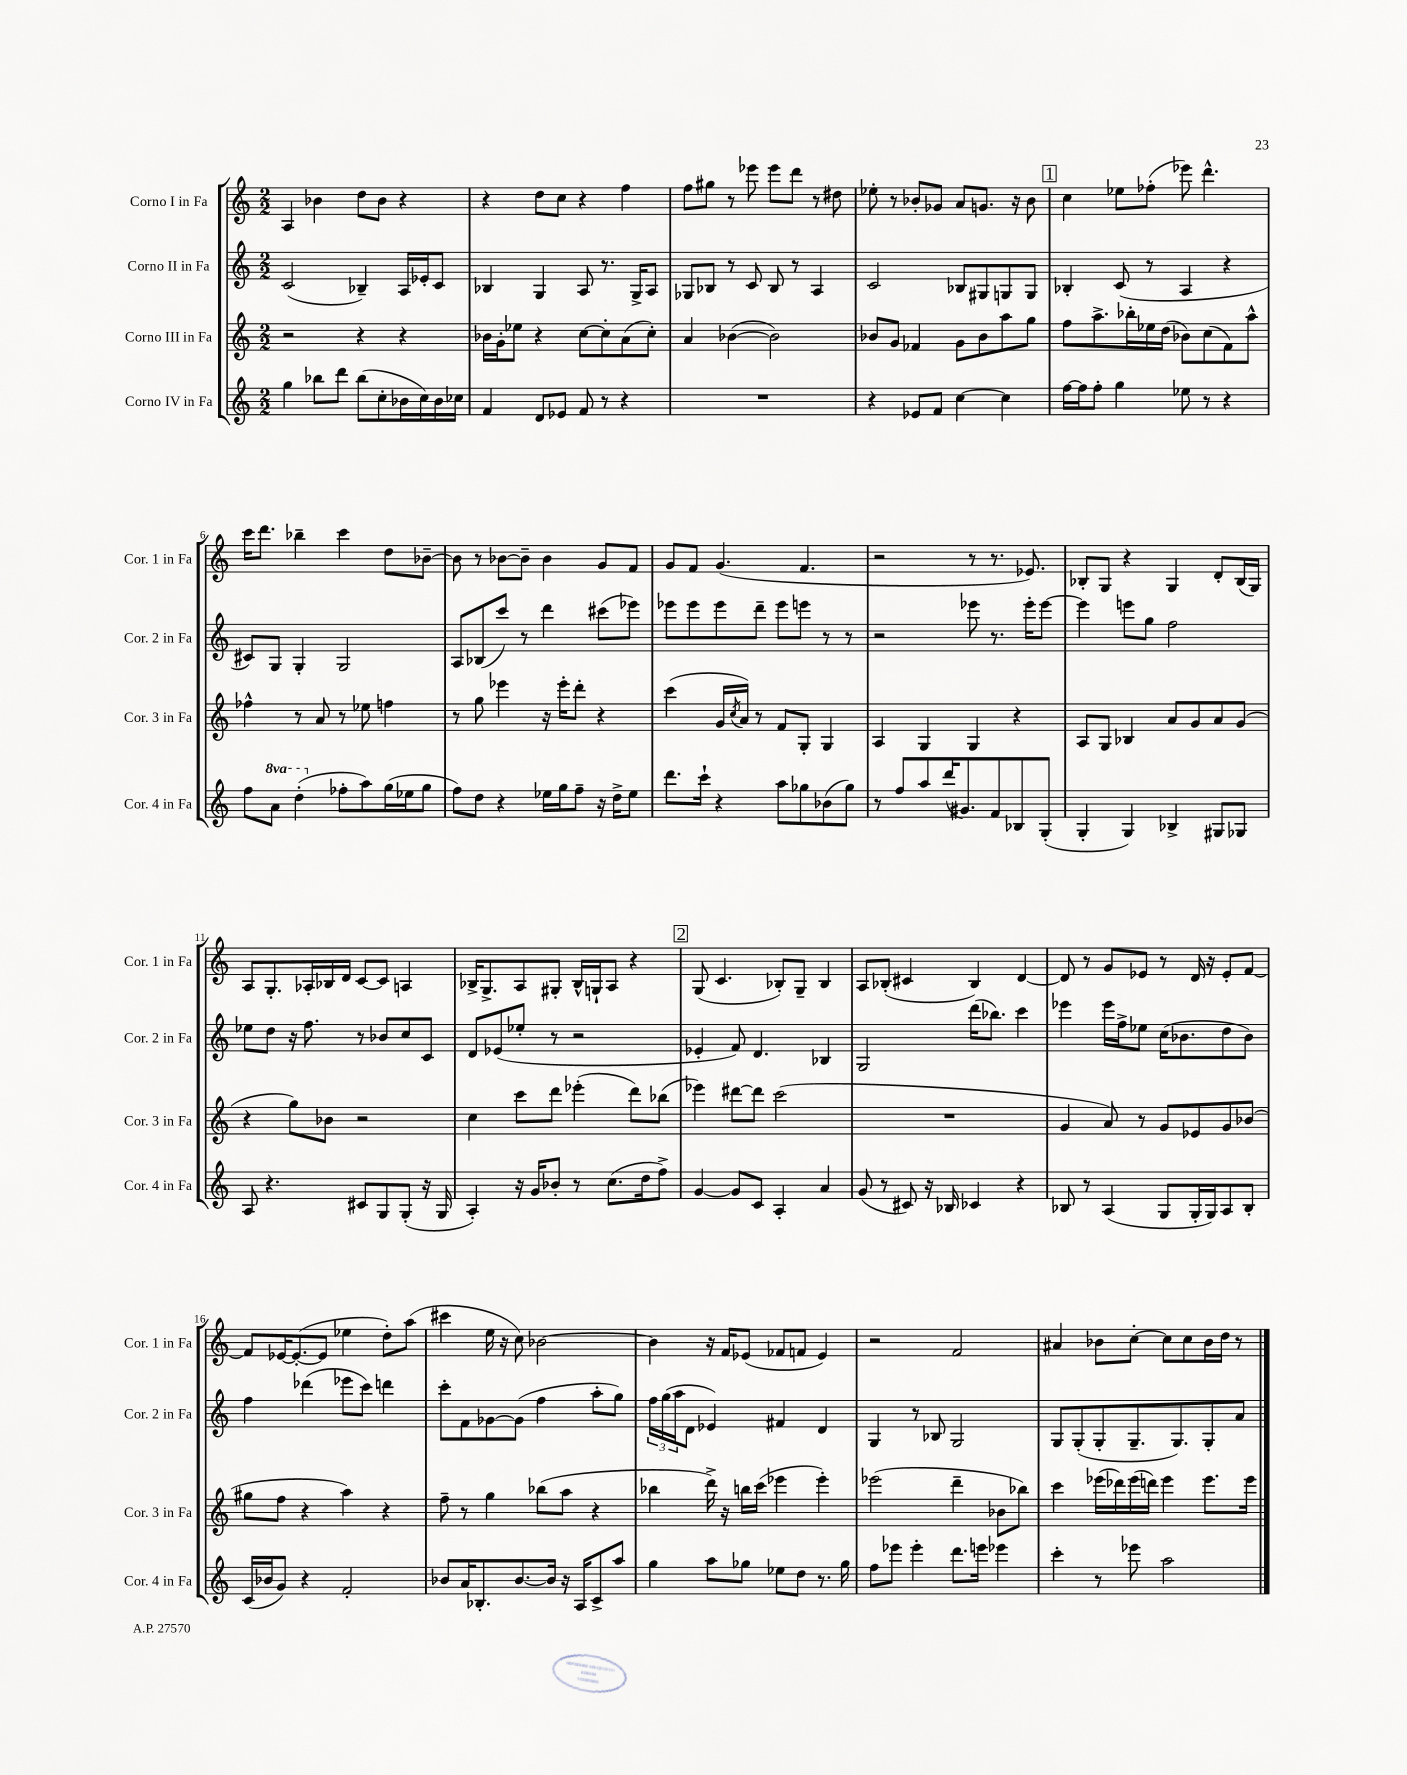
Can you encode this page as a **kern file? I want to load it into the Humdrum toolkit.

**kern	**kern	**kern	**kern
*staff4	*staff3	*staff2	*staff1
*clefG2	*clefG2	*clefG2	*clefG2
*k[]	*k[]	*k[]	*k[]
*M2/2	*M2/2	*M2/2	*M2/2
4gg\	2r	(2c/	4A/
8bb-\L	.	.	4b-\
8ddd\J	.	.	.
(8bb-\L	4r	4B-~/)	8dd\L
8cc'\	.	.	8b-\J
16b-\L	4r	16A/LL	4r
16cc\)	.	16e-'/J	.
16b-\	.	8c/J	.
16cc-\JJ	.	.	.
=	=	=	=
4f/	16b-\LL	4B-/	4r
.	16g'\J	.	.
.	8ee-\J	.	.
8d/L	4r	4G/	8dd\L
8e-/J	.	.	8cc\J
8f/	[8cc\L	8A/	4r
8r	8cc'\]	8.r	.
4r	(8a\	.	4ff\
.	.	16G^/LK	.
.	8cc'\J)	8A/J	.
=	=	=	=
1r	4a/	8G-/L	8ff\L
.	.	8B-/J	8gg#\J
.	([4b-\	8r	8r
.	.	8c/	8eee-\
.	2b-\])	8B-/	8eee-\L
.	.	8r	8ddd\J
.	.	4A/	8r
.	.	.	8dd#\
=	=	=	=
4r	8b-/L	2c/	8ee-'\
.	8g/J	.	8r
8e-/L	4f-/	.	8b-'/L
8f/J	.	.	8g-/J
[4cc\	8g\L	8B-/L	8a/L
.	8b-\	8G#/	8.g/J
4cc\]	8aa\	8G/	.
.	.	.	16r
.	8gg\J	8G/J	8b-\
=	=	=	=
[16ff\LL	8ff\L	4B-'/	4cc\
16ff\]J	.	.	.
8ff'\J	8.aa^\	.	.
4gg\	.	(8c/	8ee-\L
.	16bb-'\L	.	.
.	16ee-\	8r	(8ff-'\J
.	(16dd\JJ	.	.
8ee-\	8b-\L)	4A/	8eee-\)
8r	(8cc\	.	4.ddd^^\
4r	8f\)	4r	.
.	8aa^^\J	.	.
=	=	=	=
8ff\L	4ff-^^\	8c#/L)	16ccc\LK
.	.	.	8.ddd\J
8aa\J	.	8G/J	.
(4ddd'\	8r	4G'/	4bb-~\
.	8a/	.	.
8ff-'\L	8r	2G/	4ccc\
8aa\)	8ee-\	.	.
(16gg\L	4ff\	.	8dd\L
16ee-\J	.	.	.
8gg\J	.	.	[8b-~\J
=	=	=	=
8ff\L)	8r	8A/L	8b-\]
8dd\J	8gg\	(8B-/	8r
4r	4eee-\	8ccc/J)	[8b-\L
.	.	8r	8b-~\]J
16ee-\LL	16r	4ddd\	4b-\
16gg\J	16eee-'\LK	.	.
8ff~\J	8ddd'\J	.	.
16r	4r	(8ccc#\L	8g/L
16dd^\LK	.	.	.
8ee-\J	.	8eee-\J)	8f/J
=	=	=	=
8.ddd\L	(4ccc\	8eee-\L	8g/L
.	.	8eee-\	8f/J
16ccc`\Jk	.	.	.
4r	16g/LL	8eee-\	(4.g/
.	8qcc/	.	.
.	16a/JJ)	.	.
.	8r	8ddd~\J	.
8aa\L	8f/L	8eee-\L	.
8gg-\	8G'/J	8eee\J	4.f/
(8b-\	4G/	8r	.
8gg-\J)	.	8r	.
=	=	=	=
8r	4A/	2r	2r
8ff/L	.	.	.
8aa/	4G/	.	.
(16ddd/K	.	.	.
8.g#/)	.	.	.
.	4G/	8eee-\	8r
8f/	.	8.r	8.r
8B-/	4r	.	.
.	.	16eee-'\LK	8.e-/)
(8G'/J	.	[8eee-\J	.
=	=	=	=
4G'/	8A/L	4eee-\]	8B-'/L
.	8G/J	.	8G/J
4G/)	4B-/	8eee\L	4r
.	.	8gg\J	.
4B-^/	8a/L	2ff\	4G/
.	8g/	.	.
8G#/L	8a/	.	8d'/L
8G-/J	(8g/J	.	(16B-/L
.	.	.	16G/JJ)
=	=	=	=
8A/	4r	8ee-\L	8A/L
4.r	.	8dd\J	8.G'/
.	8gg\L)	16r	.
.	.	8.ff\	16A-'/L
.	8b-\J	.	16B-/
.	.	.	16d/JJ
8c#/L	2r	8r	[8c/L
8G/	.	8b-/L	8c/]J
(8G'/J	.	8cc/	4A/
16r	.	8c/J	.
16G/	.	.	.
=	=	=	=
4A'/)	4cc\	8d/L	16B-^/LK
.	.	.	8.G^/
.	.	(8e-/	.
16r	8ccc\L	8ee-'/J	8A/
16g/LK	.	.	.
8b-'/J	8ddd\J	8r	8G#'/J
8r	(4eee-'\	2r	16B-^^/LL
.	.	.	16G`/J
(8.cc\L	.	.	8A/J
.	8ddd\L)	.	4r
16dd\k	.	.	.
8ff^\J)	(8bb-\J	.	.
=	=	=	=
[4g/	4eee-\)	4e-'/	(8G/
.	.	.	4.c/
8g/]L	[8ddd#\L	8f/)	.
8c/J	8ddd#\]J	4.d/	.
4A'/	(2ccc\	.	8B-'/L)
.	.	.	8G~/J
4a/	.	4B-/	4B-/
=	=	=	=
(8g/	1r	2G/	8A/L
8r	.	.	(8B-'/J
8c#/)	.	.	4c#/
16r	.	.	.
16B-/	.	.	.
4c-/	.	(16ddd\LK	4B-/)
.	.	8.bb-\J)	.
4r	.	4ccc\	[4d/
=	=	=	=
8B-/	4g/	4eee-\	8d/]
8r	.	.	8r
(4A/	8a/)	16eee-\LL	8g/L
.	.	16ff^\J	.
.	8r	8ee-\J	8e-/J
8G/L	8g/L	(16cc\LK	8r
.	.	8.b-\	.
16G'/L	8e-/	.	16d/
16G/J)	.	.	16r
8A/	8g/	8dd\	8e-'/L
8B-'/J	(8b-/J	8b-\J)	[8f/J
=	=	=	=
(16c/LL	8gg#\L	4ff\	8f/]L
16b-/J	.	.	.
8g/J)	8ff\J	.	[16e-/K
.	.	.	(8.e-'/_
4r	4r	(4ddd-\	.
.	.	.	8e-/]J
2f'/	4aa\)	8eee-\L	4ee-\
.	.	8ccc\J)	.
.	4r	4ddd\	8dd'\L)
.	.	.	(8aa\J
=	=	=	=
8b-/L	8ff~\	8ccc'\L	4ccc#\
16a/K	8r	8f\	.
8.B-'/	.	.	.
.	4gg\	[8g-\	16ee\
.	.	.	16r
[8.b-/	.	(8g-\]J	8cc\)
.	(8bb-\L	4ff\	[2b-\
16b-/]Jk	.	.	.
16r	8aa\J	.	.
16A/LK	.	.	.
8c^/	4r	8aa'\L	.
8aa/J	.	8gg\J)	.
=	=	=	=
4gg\	4bb-\	24ff\LL	4b-\]
.	.	(24gg\	.
.	.	24aa\J	.
.	.	8d\J	.
8aa\L	16ddd^\)	4e-/)	16r
.	16r	.	16f/LK
8gg-\J	16bb\LL	.	(8e-/J
.	(16ccc\JJ	.	.
8ee-\L	4eee-\	4f#/	8f-/L
8dd\J	.	.	8f/J
8.r	4eee-'\)	4d/	4e-/)
16gg-\	.	.	.
=	=	=	=
8ff\L	(2eee-\	4G/	2r
8eee-\J	.	.	.
4eee-'\	.	8r	.
.	.	8B-/	.
8.ddd\L	4ddd~\	2G/	2f/
16eee\Jk	.	.	.
4eee-\	8b-\L	.	.
.	8bb-\J)	.	.
=	=	=	=
4ccc'\	4ccc\	8G/L	4a#/
.	.	(8G'/	.
8r	(16eee-\LL	8G'/	8b-\L
.	16ddd-\)	.	.
8eee-\	(16eee-\	8.G~/	[8cc'\J
.	16ddd\JJ)	.	.
2aa\	4eee-\	.	8cc\]L
.	.	8.G/)	.
.	.	.	8cc\
.	8.eee-\L	8G'/	16b-\L
.	.	.	16dd\JJ
.	.	8a/J	8r
.	16eee-\Jk	.	.
==	==	==	==
*-	*-	*-	*-
